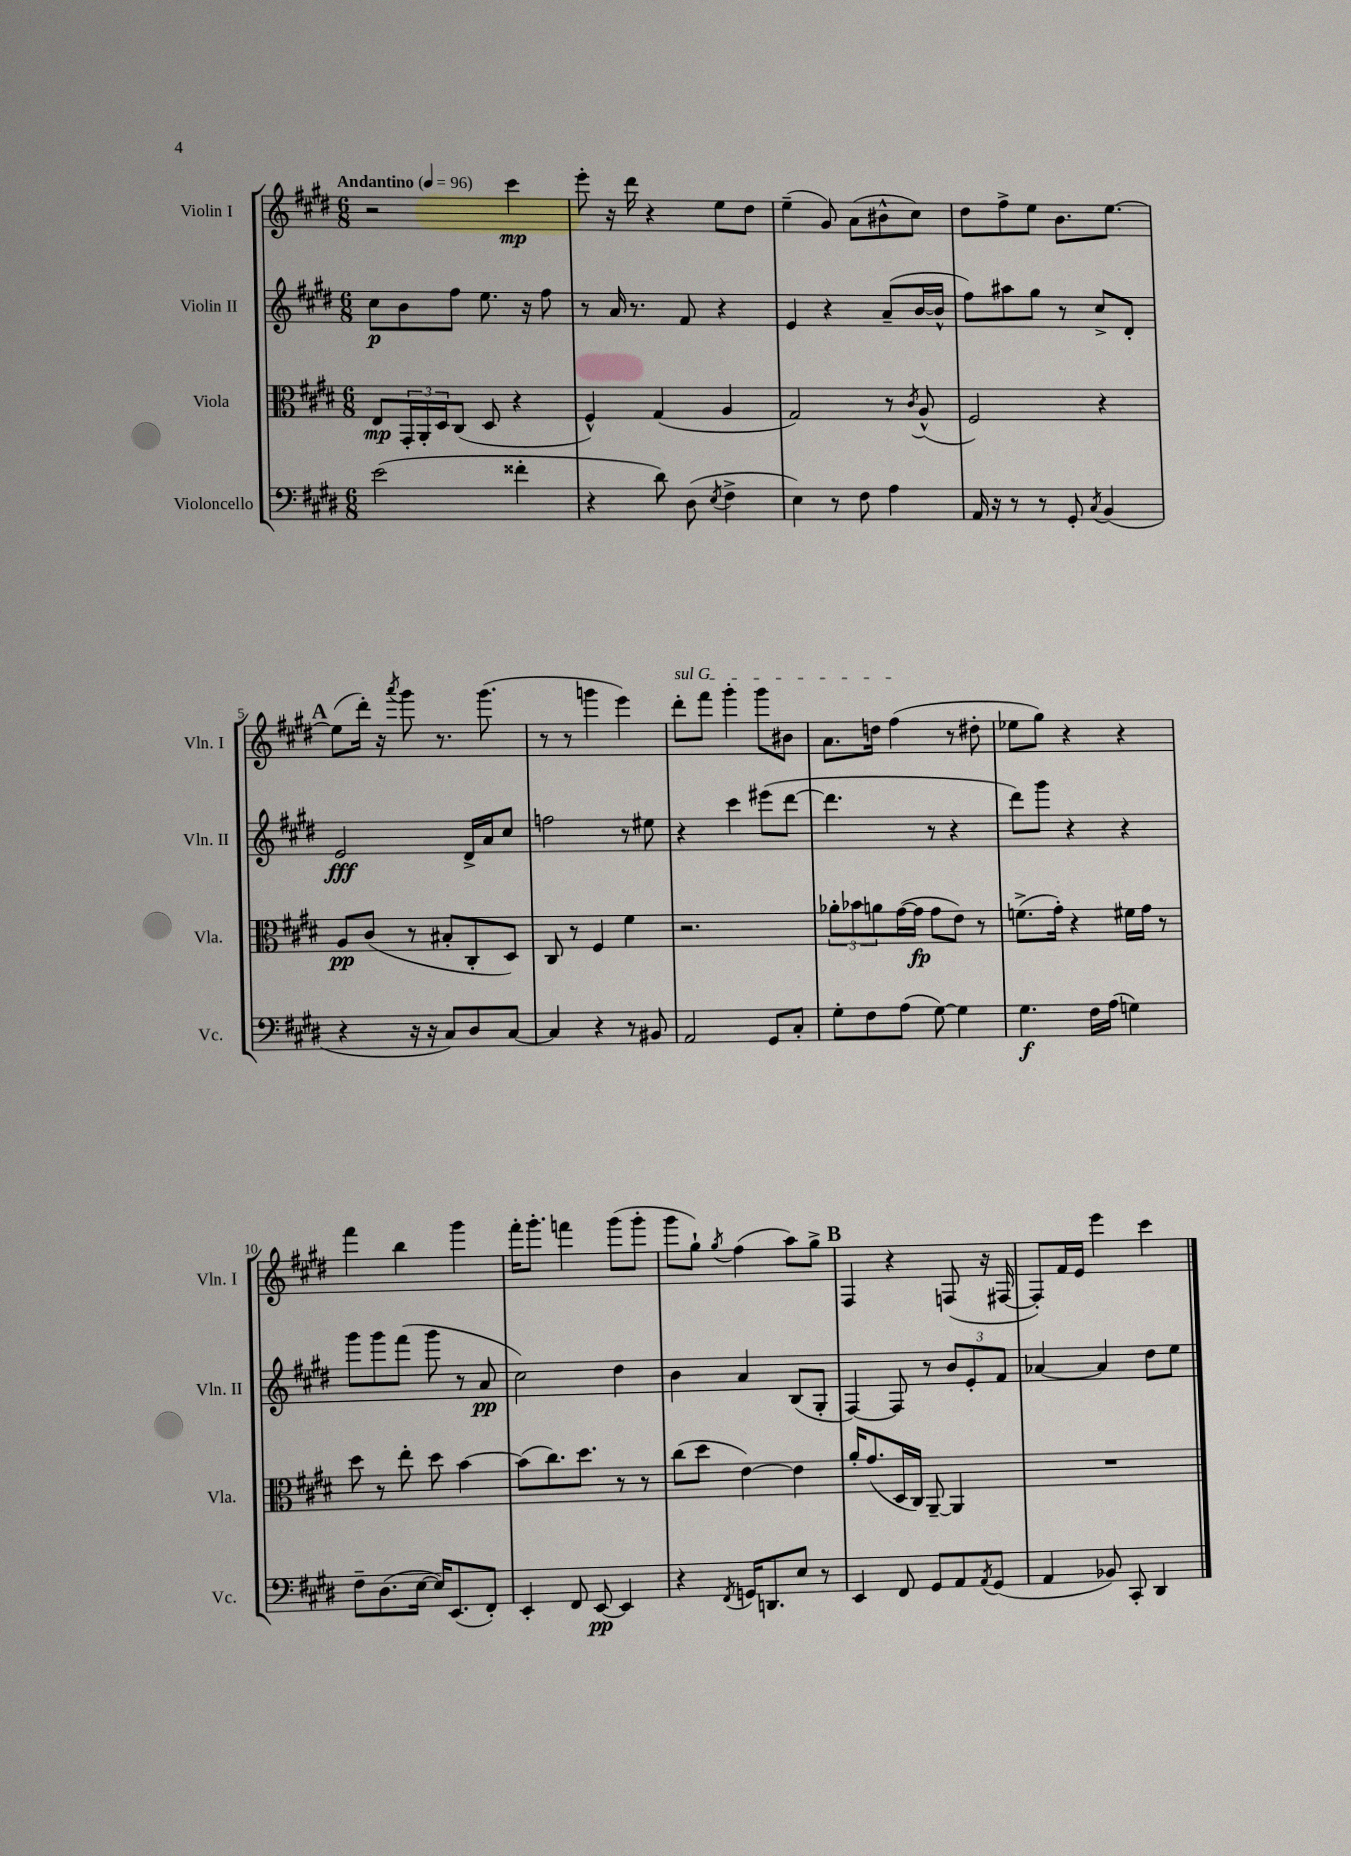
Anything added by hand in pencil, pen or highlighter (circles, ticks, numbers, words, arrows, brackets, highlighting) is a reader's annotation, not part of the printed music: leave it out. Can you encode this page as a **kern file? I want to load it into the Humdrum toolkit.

**kern	**dynam	**kern	**dynam	**kern	**dynam	**kern	**dynam
*part4	*part4	*part3	*part3	*part2	*part2	*part1	*part1
*staff4	*staff4	*staff3	*staff3	*staff2	*staff2	*staff1	*staff1
*I"Violoncello	*	*I"Viola	*	*I"Violin II	*	*I"Violin I	*
*I'Vc.	*	*I'Vla.	*	*I'Vln. II	*	*I'Vln. I	*
*clefF4	*	*clefC3	*	*clefG2	*	*clefG2	*
*k[f#c#g#d#]	*	*k[f#c#g#d#]	*	*k[f#c#g#d#]	*	*k[f#c#g#d#]	*
*M6/8	*	*M6/8	*	*M6/8	*	*M6/8	*
*MM96	*	*MM96	*	*MM96	*	*MM96	*
=1	=1	=1	=1	=1	=1	=1	=1
!	!	!	!	!	!	!LO:TX:a:B:t=Andantino	!
(2e\	.	8E/L	mp	8cc#\L	p	2r	.
.	.	24GG#'/L	.	8b\	.	.	.
.	.	24AA'/	.	.	.	.	.
.	.	24D#/J	.	.	.	.	.
.	.	(8C#/J	.	8ff#\J	.	.	.
.	.	8D#/	.	8.ee\	.	.	.
4f##X'\	.	4r	.	.	.	4ccc#\	mp
.	.	.	.	16r	.	.	.
.	.	.	.	8ff#\	.	.	.
=2	=2	=2	=2	=2	=2	=2	=2
4r	.	4F#^^/)	.	8r	.	8eee'\	.
.	.	.	.	16a/	.	16r	.
.	.	.	.	8.r	.	16ddd#\	.
8d#\)	.	(4G#/	.	.	.	4r	.
(8D#\	.	.	.	8f#/	.	.	.
8qE/	.	.	.	.	.	.	.
4F#^\	.	4A/	.	4r	.	8ee\L	.
.	.	.	.	.	.	8dd#\J	.
=3	=3	=3	=3	=3	=3	=3	=3
4E\)	.	2G#/)	.	4e/	.	(4ee~\	.
8r	.	.	.	4r	.	8g#/)	.
8F#\	.	.	.	.	.	(8a\L	.
4A\	.	8r	.	(8a~/L	.	8b#X^^\	.
.	.	8qc#/	.	.	.	.	.
.	.	(8A^^/	.	[16b/L	.	8cc#\J)	.
.	.	.	.	16b^^/JJ]	.	.	.
=4	=4	=4	=4	=4	=4	=4	=4
16AA/	.	2F#/)	.	8ff#\L)	.	8dd#\L	.
16r	.	.	.	.	.	.	.
8r	.	.	.	8aa#X\	.	8ff#^\	.
8r	.	.	.	8gg#\J	.	8ee\J	.
8GG#'/	.	.	.	8r	.	8.b\L	.
8qC#/	.	.	.	.	.	.	.
(4BB/	.	4r	.	8cc#^/L	.	.	.
.	.	.	.	.	.	[8.ee\J	.
.	.	.	.	8d#'/J	.	.	.
!!LO:LB:g=z
!!LO:REH:place=s1:t=A
=5	=5	=5	=5	=5	=5	=5	=5
4r	.	8A/L	pp	2e/	fff	(8ee\L]	.
.	.	(8c#/J	.	.	.	16ddd#'\Jk)	.
.	.	.	.	.	.	16r	.
.	.	.	.	.	.	8qaaa/	.
16r	.	8r	.	.	.	8ggg#\	.
16r	.	.	.	.	.	.	.
8C#/L)	.	8B#X'/L	.	.	.	8.r	.
8D#/	.	8C#'/	.	16d#^/LL	.	.	.
.	.	.	.	16a/J	.	(8.ggg#\	.
[8C#/J	.	8D#/J)	.	8cc#/J	.	.	.
=6	=6	=6	=6	=6	=6	=6	=6
4C#/]	.	8C#/	.	2ffn\	.	8r	.
.	.	8r	.	.	.	8r	.
4r	.	4F#/	.	.	.	4gggn\	.
8r	.	4f#\	.	8r	.	4eee\)	.
8BB#X/	.	.	.	8ee#X\	.	.	.
=7	=7	=7	=7	=7	=7	=7	=7
!	!	!	!	!	!	!LO:TX:a:i:t=sul G	!
2AA/	.	2.r	.	4r	.	8ddd#'\L	.
.	.	.	.	.	.	8fff#\J	.
.	.	.	.	4ccc#\	.	4ggg#'\	.
8GG#/L	.	.	.	(8eee#X\L	.	8ggg#\L	.
8C#'/J	.	.	.	[8ddd#\J	.	8b#X\J	.
=8	=8	=8	=8	=8	=8	=8	=8
8G#'\L	.	12a-X'\L	.	4.ddd#\]	.	8.a\L	.
.	.	12b-X\	.	.	.	.	.
8F#\	.	.	.	.	.	.	.
.	.	12an\	.	.	.	.	.
.	.	.	.	.	.	16ddn\Jk	.
(8A\J	.	([16g#\L	.	.	.	(4ff#\	.
.	.	16g#\JJ]	fp	.	.	.	.
[8G#\)	.	8g#\L	.	8r	.	.	.
4G#\]	.	8e\J)	.	4r	.	8r	.
.	.	8r	.	.	.	8dd#X'\	.
=9	=9	=9	=9	=9	=9	=9	=9
4.G#\	f	(8.fn^\L	.	8ddd#\L)	.	8ee-X\L	.
.	.	.	.	8ggg#\J	.	8gg#\J)	.
.	.	16g#'\Jk)	.	.	.	.	.
.	.	4r	.	4r	.	4r	.
16F#\LL	.	.	.	.	.	.	.
(16A\JJ	.	.	.	.	.	.	.
4Gn\)	.	16f#X\LL	.	4r	.	4r	.
.	.	16g#\JJ	.	.	.	.	.
.	.	8r	.	.	.	.	.
!!LO:LB:g=z
=10	=10	=10	=10	=10	=10	=10	=10
8F#~\L	.	8dd#\	.	8ggg#\L	.	4fff#\	.
(8.D#\	.	8r	.	8ggg#\	.	.	.
.	.	8ee'\	.	(8fff#\J	.	4bb\	.
[16E\Jk	.	.	.	.	.	.	.
16E/KL])	.	8dd#\	.	8ggg#\	.	.	.
(8.EE/	.	.	.	.	.	.	.
.	.	[4b\	.	8r	.	4ggg#\	.
8FF#'/J)	.	.	.	8a/	pp	.	.
=11	=11	=11	=11	=11	=11	=11	=11
4EE'/	.	(8b\L]	.	2cc#\)	.	16fff#'\KL	.
.	.	.	.	.	.	8.ggg#'\J	.
.	.	8.cc#\)	.	.	.	.	.
8FF#/	.	.	.	.	.	4fffn\	.
.	.	8.dd#\J	.	.	.	.	.
[8EE/	pp	.	.	.	.	.	.
4EE/]	.	8r	.	4dd#\	.	(8ggg#\L	.
.	.	8r	.	.	.	8ggg#'\J	.
=12	=12	=12	=12	=12	=12	=12	=12
4r	.	(8cc#\L	.	4b\	.	8ggg#\L	.
.	.	8dd#\J	.	.	.	8gg#`\J)	.
8qFF#/	.	.	.	.	.	8qgg#/	.
16GGn/KL	.	[4e\)	.	4a/	.	(4ff#\	.
8.DDn/	.	.	.	.	.	.	.
8E/J	.	4e\]	.	(8B/L	.	8aa\L)	.
8r	.	.	.	8G#'/J	.	8gg#^\J	.
!!LO:REH:place=s1:t=B
=13	=13	=13	=13	=13	=13	=13	=13
4EE/	.	16a'/KL	.	[4F#/)	.	4F#/	.
.	.	(8.g#/	.	.	.	.	.
8FF#/	.	16D#/L	.	8F#/]	.	4r	.
.	.	16C#/JJ)	.	.	.	.	.
8GG#/L	.	[8AA~/	.	8r	.	.	.
8AA/	.	4AA/]	.	12b/L	.	(8Fn/	.
.	.	.	.	12e'/	.	.	.
8qAA/	.	.	.	.	.	.	.
(8GG#/J	.	.	.	.	.	16r	.
.	.	.	.	12f#/J	.	.	.
.	.	.	.	.	.	[16F#X/	.
=14	=14	=14	=14	=14	=14	=14	=14
4AA/	.	2.r	.	[4a-X/	.	8F#'/L])	.
.	.	.	.	.	.	16f#/L	.
.	.	.	.	.	.	16e/JJ	.
8BB-X/)	.	.	.	4a-/]	.	4eee\	.
8CC#'/	.	.	.	.	.	.	.
4DD#/	.	.	.	8dd#\L	.	4ccc#\	.
.	.	.	.	8ee\J	.	.	.
==	==	==	==	==	==	==	==
*-	*-	*-	*-	*-	*-	*-	*-
